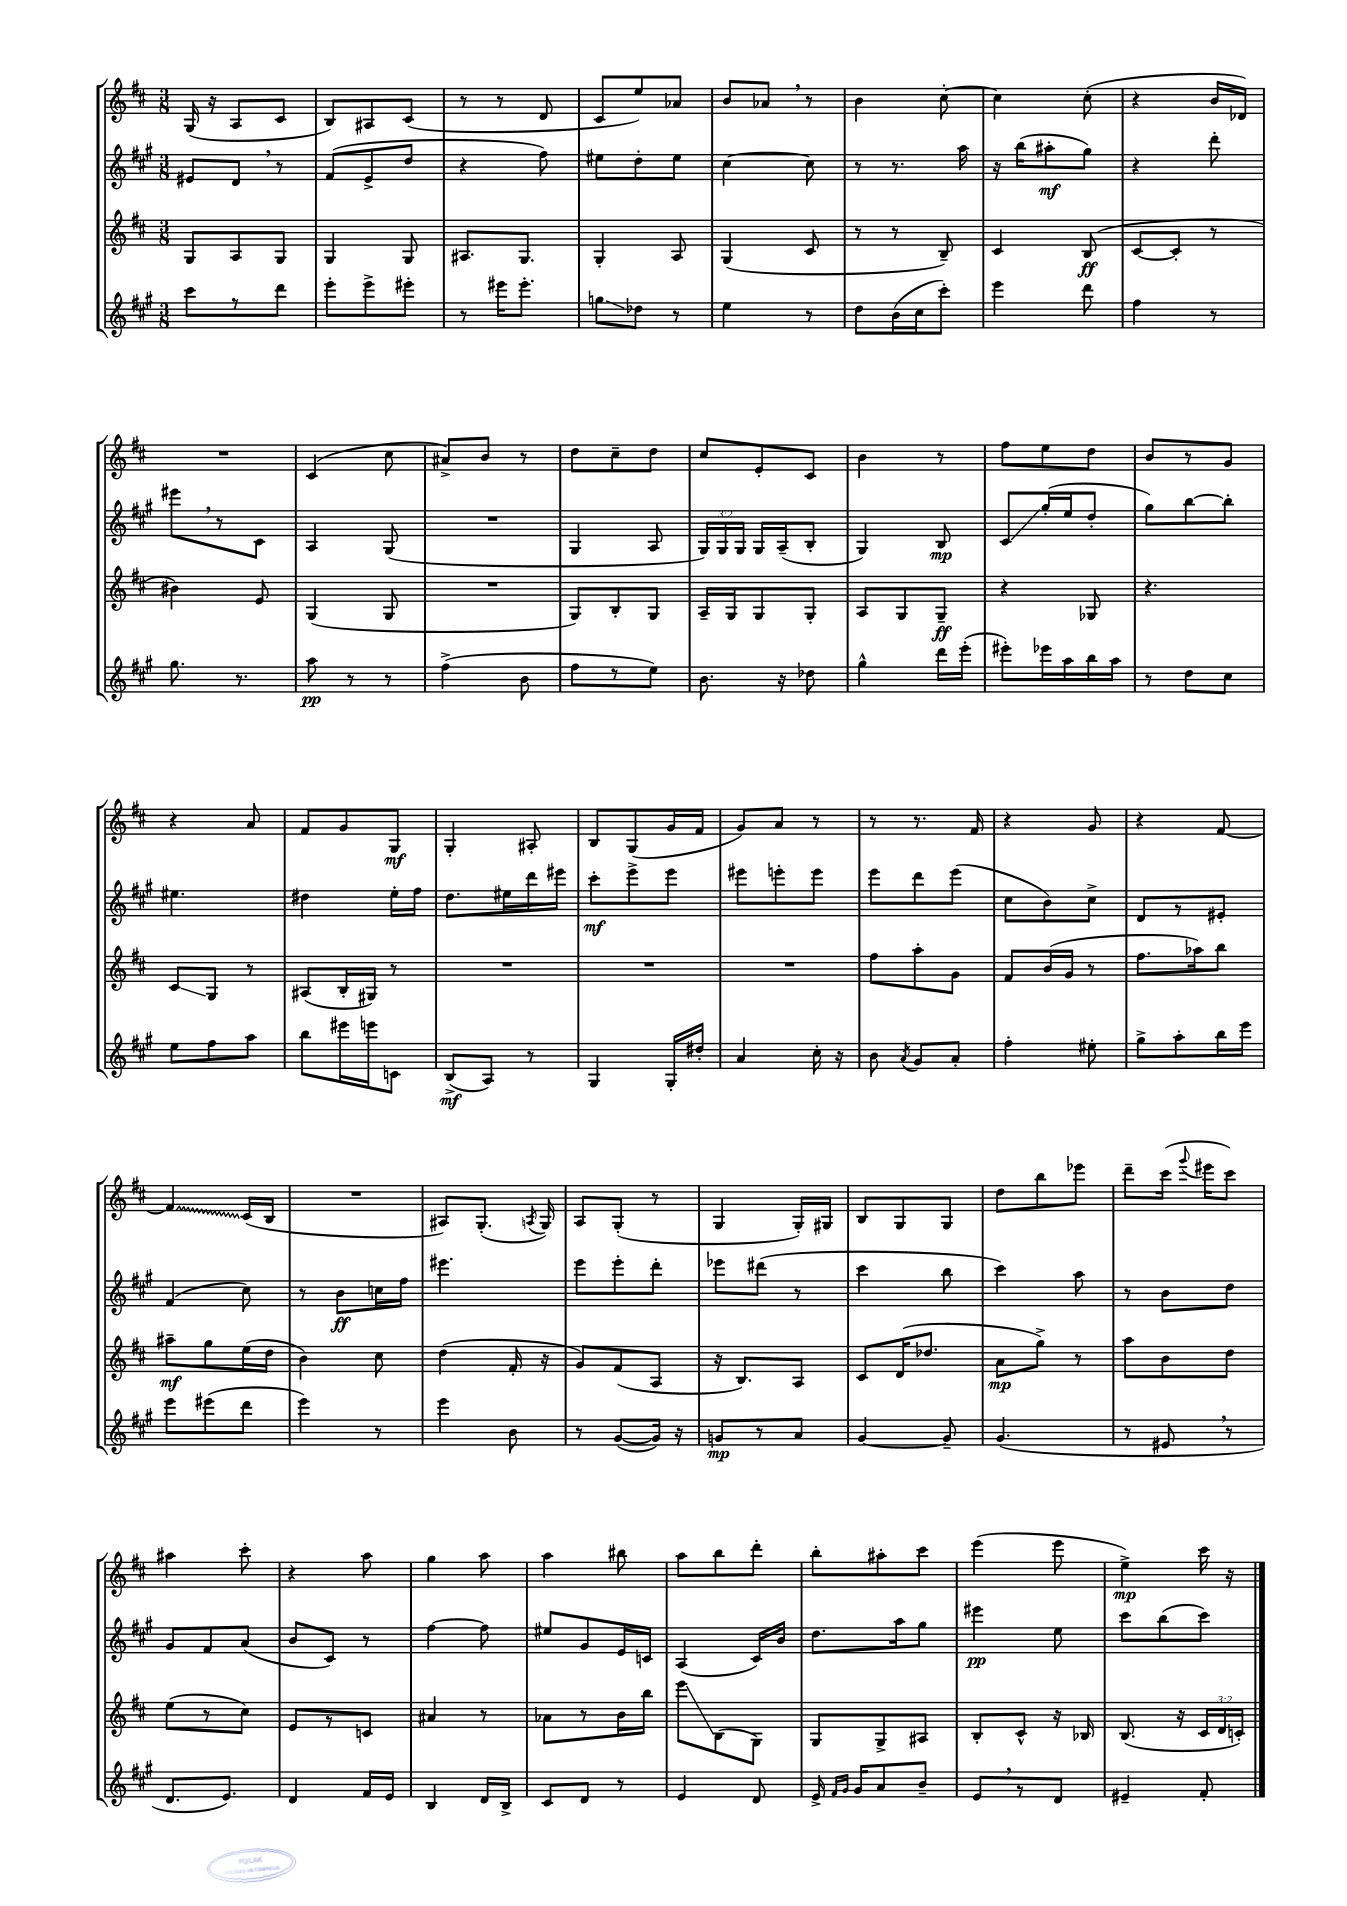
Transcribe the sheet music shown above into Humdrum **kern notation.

**kern	**kern	**kern	**kern
*staff4	*staff3	*staff2	*staff1
*clefG2	*clefG2	*clefG2	*clefG2
*k[f#c#g#]	*k[f#c#]	*k[f#c#g#]	*k[f#c#]
*M3/8	*M3/8	*M3/8	*M3/8
8ccc#	8G	8e#	(16G
.	.	.	16r
8r	8A	8d	8A
8ddd	8G	8r	8c#
=	=	=	=
8eee'	4G	(8f#	8B)
8eee^	.	8e^	8A#
8eee#'	8G	8dd	(8c#
=	=	=	=
8r	8.A#	4r	8r
16eee#	.	.	8r
8.eee#'	8.G	.	.
.	.	8ff#)	8d
=	=	=	=
8gg	4G'	8ee#	8c#
8dd-	.	8dd'	8ee)
8r	8A	8ee#	8a-
=	=	=	=
4ee	(4G	[4cc#	8b
.	.	.	8a-
8r	8c#	8cc#]	8r
=	=	=	=
8dd	8r	8r	4b
(16b	8r	8.r	.
16cc#	.	.	.
8ccc#')	8B~)	.	[8cc#'
.	.	16aa	.
=	=	=	=
4eee	4c#	16r	4cc#]
.	.	(16bb	.
.	.	8aa#'	.
8ddd	(8B	8gg#)	(8cc#'
=	=	=	=
4ff#	[8c#	4r	4r
.	8c#']	.	.
8r	8r	8ddd'	16b
.	.	.	16d-)
=	=	=	=
8.gg#	4b#)	8eee#	4.r
.	.	8r	.
8.r	.	.	.
.	8e	8c#	.
=	=	=	=
8aa	(4G	4A	(4c#
8r	.	.	.
8r	8G	(8G#	8cc#
=	=	=	=
(4ff#^	4.r	4.r	8a#^)
.	.	.	8b
8b	.	.	8r
=	=	=	=
8ff#	8G)	4G#	8dd
8r	8B'	.	8cc#~
8ee)	8G	8A	8dd
=	=	=	=
8.b	16A~	24G#)	8cc#
.	.	24G#	.
.	16G	.	.
.	.	24G#	.
.	8G	16G#	8e'
16r	.	(16A~	.
8dd-	8G'	8B'	8c#
=	=	=	=
4gg#^^	8A	4G#)	4b
.	8G	.	.
16ddd	8G~	8B	8r
(16eee'	.	.	.
=	=	=	=
8eee#')	4r	8c#	8ff#
16eee-	.	(16gg#'	8ee
16aa	.	16ee	.
16bb	8G-	8dd'	8dd
16aa	.	.	.
=	=	=	=
8r	4.r	8gg#)	8b
8dd	.	[8bb	8r
8cc#	.	8bb']	8g
=	=	=	=
8ee	8c#	4.ee#	4r
8ff#	8G	.	.
8aa	8r	.	8a
=	=	=	=
8bb	(8A#	4dd#	8f#
16eee#	16B'	.	8g
16eee	16G#)	.	.
8c	8r	16ee'	8G
.	.	16ff#	.
=	=	=	=
(8B^	4.r	8.dd	4G'
8A)	.	.	.
.	.	16ee#	.
8r	.	16ddd	8A#'
.	.	16eee#	.
=	=	=	=
4G#	4.r	8ccc#'	8B
.	.	8eee^	(8G
16G#'	.	8eee	16g
16dd#'	.	.	16f#
=	=	=	=
4a	4.r	8eee#	8g)
.	.	8eee'	8a
16cc#'	.	8eee	8r
16r	.	.	.
=	=	=	=
8b	8ff#	8eee	8r
8qa	.	.	.
8g#	8aa'	8ddd	8.r
8a'	8g	(8eee	.
.	.	.	16f#
=	=	=	=
4ff#'	8f#	8cc#	4r
.	(16b	8b)	.
.	16g	.	.
8ee#'	8r	8cc#^	8g
=	=	=	=
8gg#^	8.ff#	8d	4r
8aa'	.	8r	.
.	16aa-)	.	.
16bb	8bb	8e#'	[8f#
16eee	.	.	.
=	=	=	=
8eee	8aa#~	(4f#	4f#]
(8eee#	8gg	.	.
8ddd	(16ee	8cc#)	(16c#
.	16dd	.	16B
=	=	=	=
4eee)	4b)	8r	4.r
.	.	8b	.
8r	8cc#	16cc	.
.	.	16ff#	.
=	=	=	=
4eee	(4dd	4.eee#	8A#)
.	.	.	(8.G'
8b	16f#'	.	.
.	.	.	8qA
.	16r	.	16G)
=	=	=	=
8r	8g)	8eee	8A
([8g#	(8f#	8eee'	(8G'
16g#])	8A	8ddd'	8r
16r	.	.	.
=	=	=	=
8g	16r	8eee-	4G
.	8.B)	.	.
8r	.	(8ddd#	.
8a	8A	8r	16G')
.	.	.	16G#
=	=	=	=
[4g#	8c#	4ccc#	8B
.	(16d	.	8G
.	8.dd-	.	.
8g#~]	.	8bb	8G
=	=	=	=
(4.g#	8a	4ccc#)	8dd
.	8gg^)	.	8bb
.	8r	8aa	8eee-
=	=	=	=
8r	8aa	8r	8ddd~
8e#	8b	8b	(16ccc#
.	.	.	8qqggg
.	.	.	16eee#
8r	8dd	8dd	8ccc#)
=	=	=	=
8.d	(8ee	8g#	4aa#
.	8r	8f#	.
8.e)	.	.	.
.	8cc#)	(8a	8ccc#'
=	=	=	=
4d	8e	8b	4r
.	8r	8c#)	.
16f#	8c	8r	8aa
16e	.	.	.
=	=	=	=
4B	4a#	[4ff#	4gg
16d	8r	8ff#]	8aa
16B^	.	.	.
=	=	=	=
8c#	8a-	8ee#	4aa
8d	8r	8g#	.
8r	16b	16e	8bb#
.	16bb	16c	.
=	=	=	=
4e	8eee	(4A	8aa
.	(8B	.	8bb
8d	8G)	16c#)	8ddd'
.	.	16b	.
=	=	=	=
16e^	8G	8.dd	8bb'
16qqf#	.	.	.
16qqg#	.	.	.
16g#	.	.	.
8a	8G^	.	8aa#'
.	.	16aa	.
8b~	8A#	8gg#	8ccc#
=	=	=	=
8e	8B'	4eee#	(4eee
8r	8c#^^	.	.
8d	16r	8ee	8eee
.	16B-	.	.
=	=	=	=
4e#~	(8.B	8ccc#	4ee^)
.	.	(8bb	.
.	16r	.	.
8f#'	24c#	8ccc#)	16ccc#
.	24d	.	.
.	.	.	16r
.	24c')	.	.
==	==	==	==
*-	*-	*-	*-
